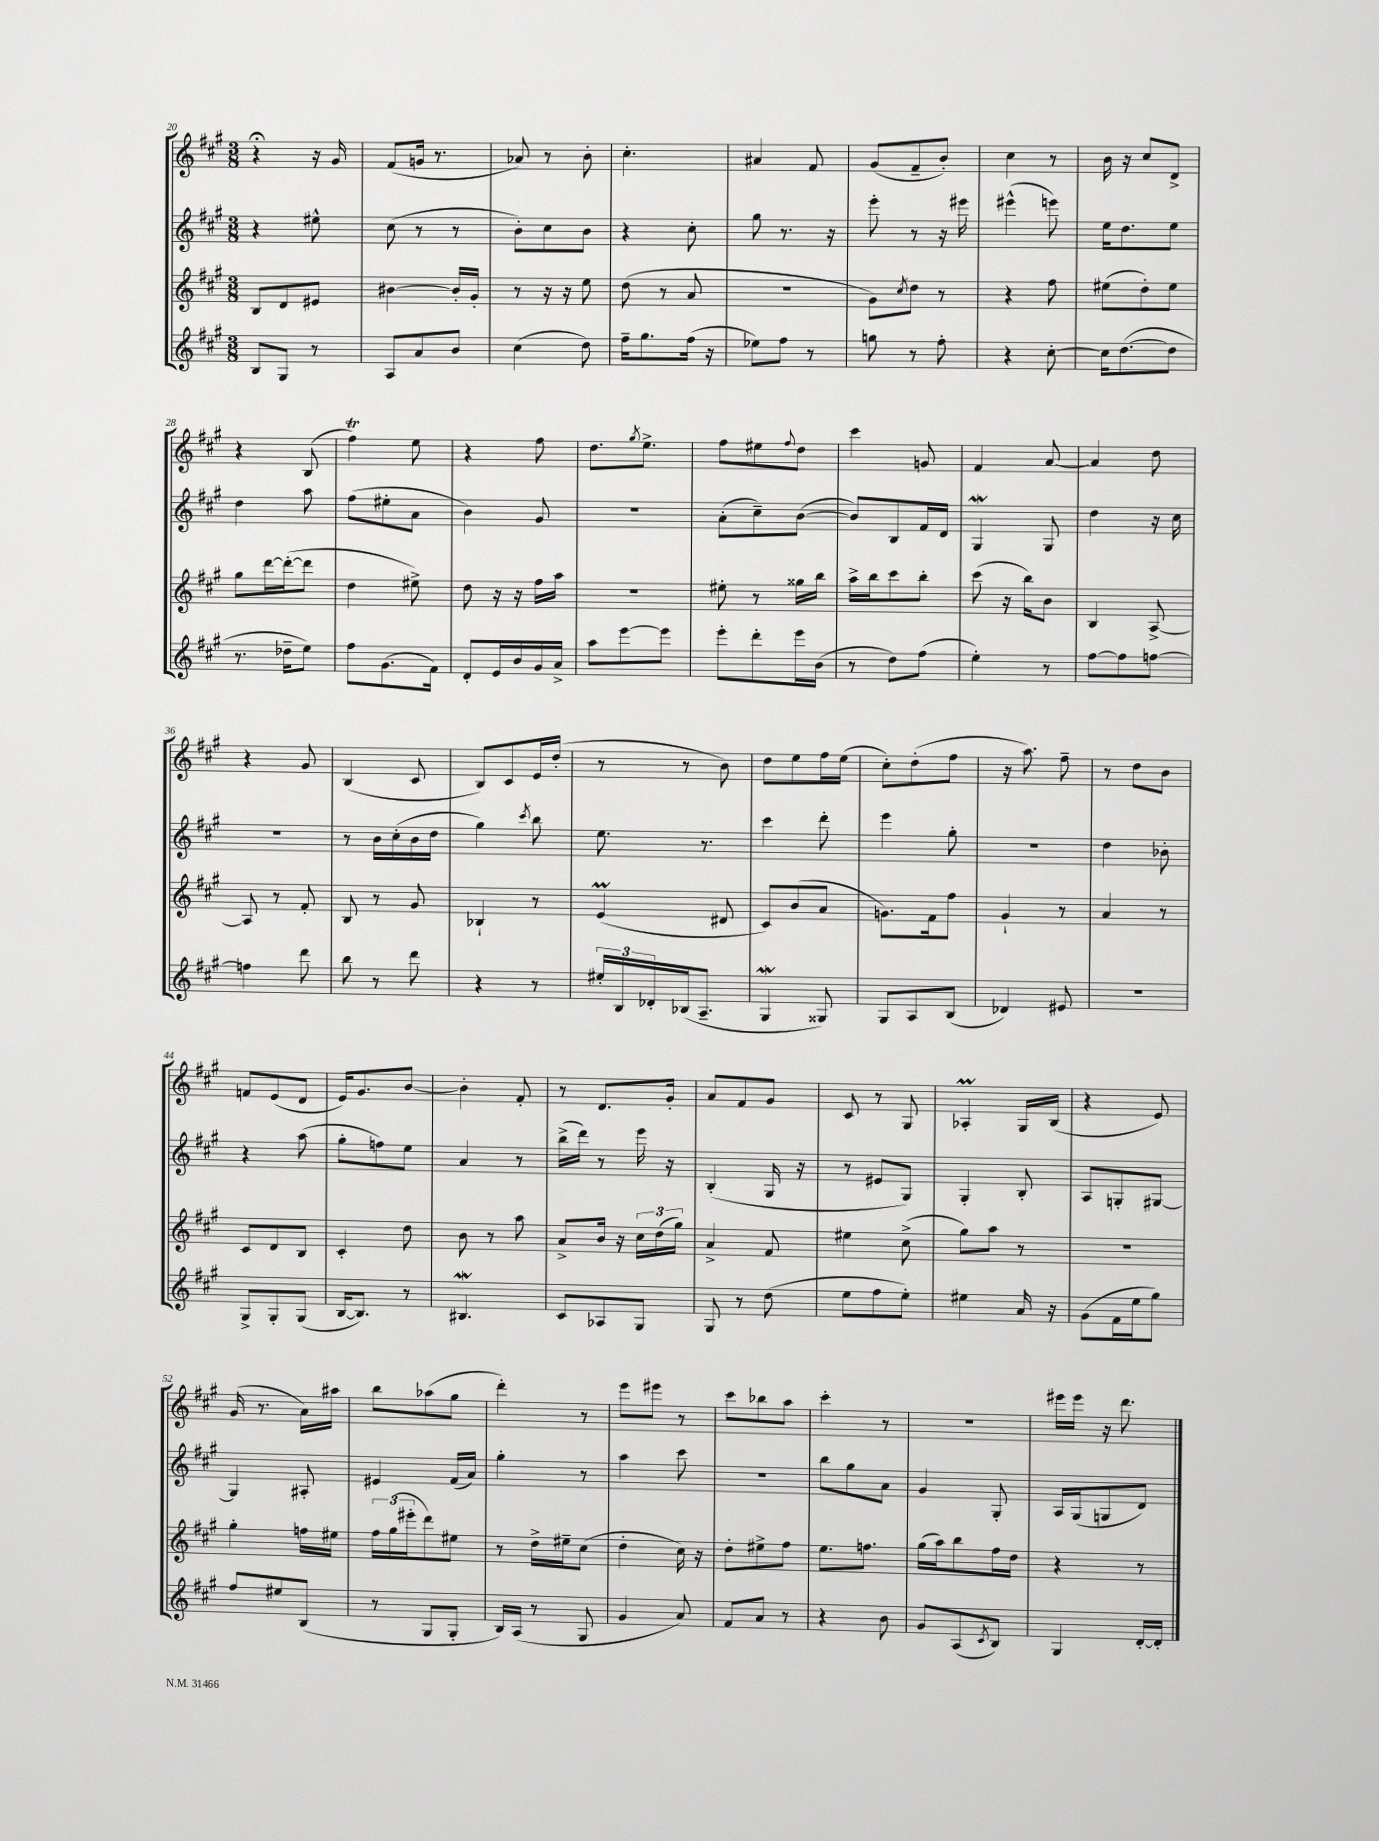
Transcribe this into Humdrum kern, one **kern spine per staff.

**kern	**kern	**kern	**kern
*part4	*part3	*part2	*part1
*staff4	*staff3	*staff2	*staff1
*clefG2	*clefG2	*clefG2	*clefG2
*k[f#c#g#]	*k[f#c#g#]	*k[f#c#g#]	*k[f#c#g#]
*M3/8	*M3/8	*M3/8	*M3/8
=20	=20	=20	=20
8B/L	8B/L	4r	4r;<
8G#/J	8d/	.	.
8r	8e#X/J	8ee#X^^\	16r
.	.	.	16g#/
=21	=21	=21	=21
8A/L	[4b#X\	(8cc#\	(8f#/L
8a/	.	8r	16gn/Jk
.	.	.	8.r
8b/J	16b#'/LL]	8r	.
.	16g#'/JJ	.	.
=22	=22	=22	=22
(4cc#\	8r	8b'\L)	8a-X/)
.	16r	8cc#\	8r
.	16r	.	.
8dd\)	8ee\	8b\J	8b'\
=23	=23	=23	=23
16ff#~\KL	(8dd\	4r	4.cc#'\
8.gg#\	.	.	.
.	8r	.	.
(16ff#\Jk	8a/	8cc#'\	.
16r	.	.	.
=24	=24	=24	=24
8ee-X\L)	4.r	8gg#\	4a#X/
8ff#\J	.	8.r	.
8r	.	.	8f#/
.	.	16r	.
=25	=25	=25	=25
8ggn\	8g#\L)	8eee'\	(8g#/L
.	8qcc#/	.	.
8r	8dd\J	8r	8f#~/
8ff#'\	8r	16r	8b'/J)
.	.	16eee#X\	.
=26	=26	=26	=26
4r	4r	(4eee#X^^\	4cc#\
[8cc#'\	8ff#\	8eeen\)	8r
=27	=27	=27	=27
16cc#\KL]	(8ee#X\L	16ee\KL	16b\
([8.dd\	.	8.dd\	16r
.	8dd'\)	.	8cc#/L
8dd\J]	8ee#\J	8ee\J	8d^/J
!!LO:LB:g=z
=28	=28	=28	=28
8.r	8gg#\L	4dd\	4r
.	[16ddd\L	.	.
16dd-X~\KL	(16ddd'\J_	.	.
8ee\J)	8ddd\J]	8aa\	(8B/
=29	=29	=29	=29
8ff#\L	4dd\	(8ff#\L	4ff#T\)
(8.g#\	.	8ee#X'\	.
.	8ee#X^\)	8a\J	8ee\
16f#\Jk)	.	.	.
=30	=30	=30	=30
8d'/L	8dd\	4b\)	4r
16e/L	16r	.	.
16b/	16r	.	.
16g#/	16ff#\LL	8g#/	8ff#\
16a^/JJ	16aa\JJ	.	.
=31	=31	=31	=31
8aa\L	4.r	4.r	8.dd\L
[8eee\	.	.	.
.	.	.	8qgg#/
.	.	.	8.ee^\J
8eee\J]	.	.	.
=32	=32	=32	=32
8eee'\L	8ee#X'\	(8a'\L	8ff#\L
8ddd'\	8r	8cc#~\)	8ee#X\
.	.	.	8qqff#/
16eee\L	16gg##X\LL	([8b\J	8dd\J
(16b\JJ	16bb\JJ	.	.
=33	=33	=33	=33
8r	16aa^\LL	8b/L])	4ccc#\
.	16bb\J	.	.
8dd\L)	8ccc#\	8B/	.
(8ff#\J	8bb'\J	16f#/L	8gn/
.	.	16d/JJ	.
=34	=34	=34	=34
4ee'\)	(8ccc#\	4G#W/	4f#/
.	16r	.	.
.	16bb\KL)	.	.
8r	8b\J	8G#/	[8a/
=35	=35	=35	=35
[8ff#\L	4B/	4dd\	4a/]
8ff#\]	.	.	.
[8ffn\J	[8A^/	16r	8dd\
.	.	16cc#\	.
!!LO:LB:g=z
=36	=36	=36	=36
4ffn\]	8A/]	4.r	4r
.	8r	.	.
8ddd\	8f#'/	.	8g#/
=37	=37	=37	=37
8bb\	8B/	8r	(4B/
8r	8r	16b\LL	.
.	.	(16cc#'\	.
8ddd\	8g#/	16b\	8c#/
.	.	16dd\JJ	.
=38	=38	=38	=38
4r	4B-X`/	4gg#\)	8B/L)
.	.	.	8c#/
.	.	8qccc#/	.
8r	8r	8bb\	16e/L
.	.	.	(16dd'/JJ
=39	=39	=39	=39
24ee#X'/LL	(4eM/	8.ee\	8r
24B/	.	.	.
24d-X'/	.	.	.
(16B-X/J	.	.	8r
8.A~/J	.	8.r	.
.	8d#X/	.	8b\)
=40	=40	=40	=40
4G#W/	8c#/L)	4ccc#\	8dd\L
.	(8b/	.	8ee\
8G##X/)	8a/J	8ddd'\	16ff#\L
.	.	.	(16ee\JJ
=41	=41	=41	=41
8G#/L	8.gn\L)	4eee\	8cc#'\L)
8A/	.	.	(8dd'\
.	16f#\k	.	.
(8B/J	8ff#\J	8gg#'\	8ff#\J
=42	=42	=42	=42
4d-X/)	4g#`/	4.r	16r
.	.	.	8.aa\)
8e#X/	8r	.	8ff#~\
=43	=43	=43	=43
4.r	4a/	4dd\	8r
.	.	.	8dd\L
.	8r	8b-X'\	8b\J
!!LO:LB:g=z
=44	=44	=44	=44
8G#^/L	8c#/L	4r	8fn/L
8G#'/	8d/	.	(8e/
(8G#/J	8B/J	(8aa\	8d/J
=45	=45	=45	=45
[16B/KL	4c#'/	8gg#'\L	16e/KL)
8.B/J])	.	.	8.g#/
.	.	8ffn\)	.
8r	8dd\	8ee\J	[8b/J
=46	=46	=46	=46
4.B#XW/	8b\	4a/	4b'\]
.	8r	.	.
.	8aa\	8r	8f#'/
=47	=47	=47	=47
8c#/L	8a^/L	(16bb^\LL	8r
.	.	16ddd\JJ)	.
8A-X/	16b/Jk	8r	8.d/L
.	16r	.	.
8G#/J	24cc#\LL	16eee\	.
.	(24dd\	.	.
.	.	16r	16g#'/Jk
.	24gg#\JJ)	.	.
=48	=48	=48	=48
8G#/	4a^/	(4B'/	8a/L
8r	.	.	8f#/
(8dd\	8f#/	16G#/	8g#/J
.	.	16r	.
=49	=49	=49	=49
8ee\L	4ee#X\	8r	8c#/
8ff#\	.	8e#X/L	8r
8ee'\J)	(8cc#^\	8G#/J)	8G#/
=50	=50	=50	=50
4ee#X\	8gg#\L)	4G#'/	4A-XM'/
.	8aa\J	.	.
16a/	8r	8B'/	16G#/LL
16r	.	.	(16B/JJ
=51	=51	=51	=51
(8g#\L	4.r	8A/L	4r
16f#\L	.	8Gn'/	.
16ee\J	.	.	.
8gg#\J)	.	[8G#X/J	8e/)
!!LO:LB:g=z
=52	=52	=52	=52
8ff#/L	4gg#'\	4G#/]	(16g#/
.	.	.	8.r
8ee#X/	.	.	.
(8B/J	16ffn\LL	8A#X'/	16a\LL)
.	16ee#X\JJ	.	16aa#X\JJ
=53	=53	=53	=53
8r	24ff#\LL	4e#X/	8bb\L
.	(24gg#\	.	.
.	24eee#X'\J	.	.
8G#/L	8ddd\)	.	(8aa-X\
8G#'/J	8ee#X\J	(16f#/LL	8gg#\J
.	.	16a/JJ)	.
=54	=54	=54	=54
16B/LL)	8r	4gg#'\	4ddd'\)
(16A/JJ	.	.	.
8r	16dd^\LL	.	.
.	16ee#X~\J	.	.
8G#/	(8cc#\J	8r	8r
=55	=55	=55	=55
4g#/	4dd'\	4aa\	8eee\L
.	.	.	8eee#X\J
8a/)	16cc#\)	8ccc#\	8r
.	16r	.	.
=56	=56	=56	=56
8f#/L	8dd'\L	4.r	8ccc#\L
8a/J	8ee#X^\	.	8bb-X\
8r	8ff#\J	.	8aa\J
=57	=57	=57	=57
4r	8.ee\L	8bb\L	4ccc#'\
.	.	8gg#\	.
.	8.ffn\J	.	.
8b\	.	8a\J	8r
=58	=58	=58	=58
8g#/L	(16gg#\LL	4g#/	4.r
.	16aa\J)	.	.
(8A/	8bb\	.	.
8qc#/	.	.	.
8B/J)	16ff#\L	8G#'/	.
.	16dd\JJ	.	.
=59	=59	=59	=59
4G#/	4r	16A/LL	16eee#X\LL
.	.	(16G#/J	16eee#\JJ
.	.	8Gn/	16r
.	.	.	8.ddd\
[16d'/LL	8r	8d/J)	.
16d'/JJ]	.	.	.
==	==	==	==
*-	*-	*-	*-
